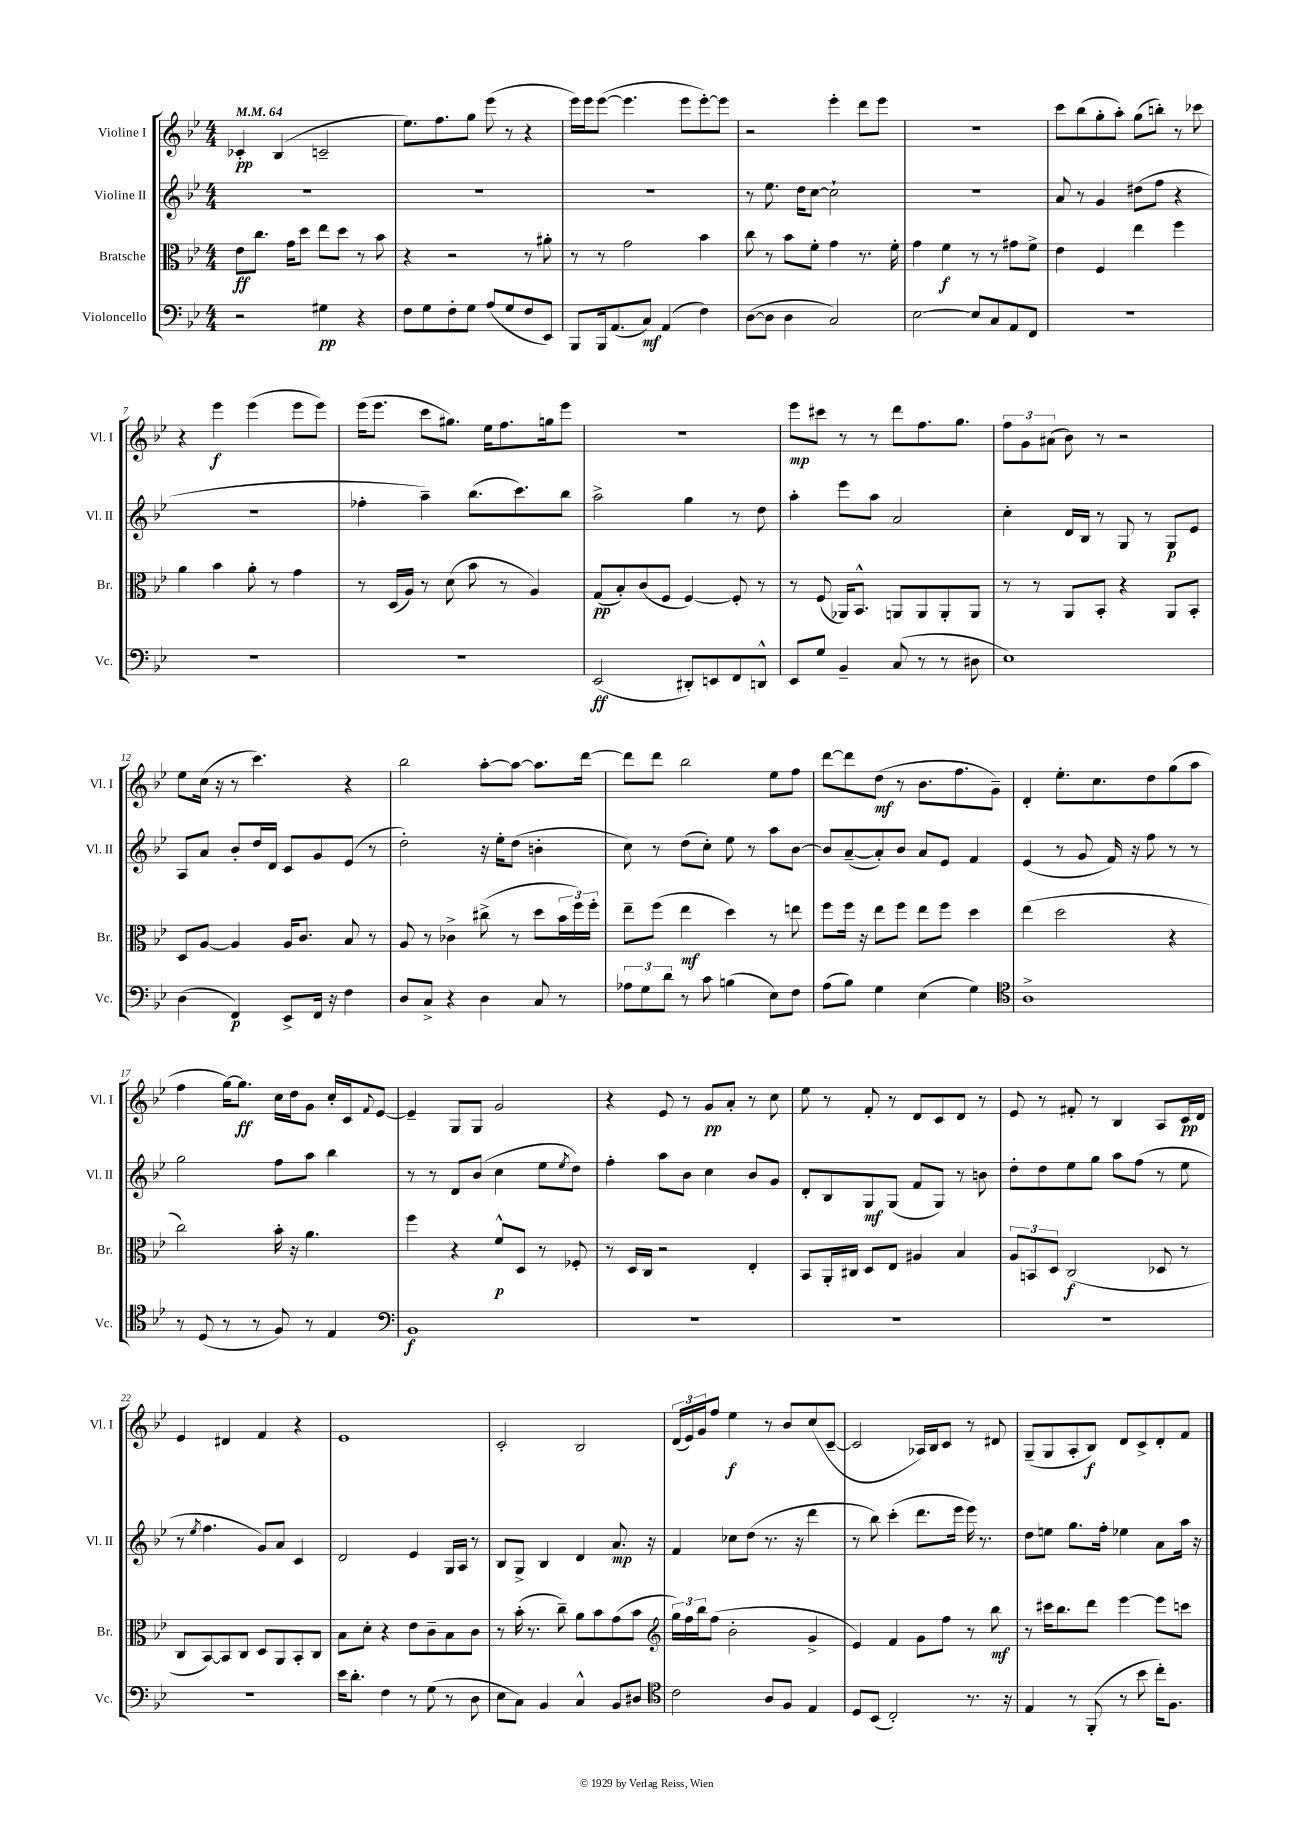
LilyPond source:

<<
\new StaffGroup <<
\new Staff = "s0" \with { instrumentName = "Violine I" shortInstrumentName = "Vl. I" } {
    \clef treble \key bes \major \numericTimeSignature \time 4/4 \tempo 4 = 64
    ces'4-.\pp bes4( c'2-- |
    ees''8.) f''8. g''8 ees'''8( r8 r4 |
    ees'''16) ees'''16 ees'''8~( ees'''4. ees'''8 ees'''8~-.) ees'''8 |
    r2 ees'''4-. d'''8 ees'''8 |
    R1 |
    c'''8 bes''8( g''8-. a''8-.) g''8( b''8-.) r8 ces'''8 |
    r4 ees'''4\f ees'''4( ees'''8 ees'''8) |
    ees'''16( ees'''8. c'''8 gis''8.) ees''16 f''8. g''16 ees'''8 |
    R1 |
    ees'''8\mp cis'''8 r8 r8 d'''8 f''8. g''8. |
    \tuplet 3/2 { f''8 g'8 ais'8( } bes'8) r8 r2 |
    ees''8 c''16( r16 r8 c'''4.) r4 |
    bes''2 a''8~-. a''8~ a''8. d'''16~ |
    d'''8 d'''8 bes''2 ees''8 f''8 |
    d'''8~ d'''8 d''8\mf( r8 bes'8. f''8. g'8--) |
    d'4-. ees''8.-. c''8. d''8 g''8( a''8 |
    f''4 g''16~) g''8.\ff c''16 d''16 g'8 c''16-. c'16 \appoggiatura { f'8 } ees'8~ |
    ees'4-- g8 g8 g'2 |
    r4 ees'8 r8 g'8\pp a'8-. r8 c''8 |
    ees''8 r8 f'8-. r8 d'8 c'8 d'8 r8 |
    ees'8 r8 fis'8-. r8 bes4 a8 c'16\pp d'16 |
    ees'4 dis'4 f'4 r4 |
    ees'1 |
    c'2-. bes2 |
    \tuplet 3/2 { d'16( ees'16) g'16 } f''8 ees''4\f r8 bes'8 c''8( c'8~-- |
    c'2 aes16) bes16 c'8 r8 dis'8 |
    g8--( g8 a8-. bes8\f) d'8 c'8-> d'8-. f'8 \bar "|." |
}
\new Staff = "s1" \with { instrumentName = "Violine II" shortInstrumentName = "Vl. II" } {
    \clef treble \key bes \major \numericTimeSignature \time 4/4
    R1 |
    R1 |
    R1 |
    r8 ees''8. d''16 c''8~ c''2-! |
    R1 |
    a'8 r8 g'4 dis''8( f''8 r4 |
    R1 |
    fes''4-. a''4--) bes''8.( c'''8.) bes''8 |
    a''2-> g''4 r8 d''8 |
    a''4-. ees'''8 a''8 a'2 |
    c''4-. d'16 bes16 r8 g8 r8 g8\p ees'8 |
    a8 a'8 bes'8-. d''16 d'16 c'8 g'8 ees'8( r8 |
    d''2-.) r16 ees''16-. d''8( b'4-. |
    c''8) r8 d''8( c''8-.) ees''8 r8 a''8 bes'8~ |
    bes'8 a'8~--( a'8-.) bes'8 a'8 ees'8 f'4 |
    ees'4( r8 g'8 f'16) r16 f''8 r8 r8 |
    g''2 f''8 a''8 bes''4 |
    r8 r8 d'8 bes'8( c''4 ees''8 \acciaccatura { ees''8 } d''8) |
    f''4-. a''8 bes'8 c''4 bes'8 g'8 |
    d'8-. bes8 g8\mf g8( f'8 g8) r8 b'8 |
    d''8-. d''8 ees''8 g''8 a''8 f''8( r8 ees''8 |
    r8 \acciaccatura { ees''8 } f''4. g'8) a'8 c'4 |
    d'2 ees'4 g16 a16 r8 |
    bes8 g8-> bes4 d'4 a'8.\mp r16 |
    f'4 ces''8 d''8( r8. r16 d'''4 |
    r8 bes''8) c'''4-.( d'''8. ees'''16 ees'''16) r8. |
    d''8 e''8 g''8. f''16-. ees''4 a'8 a''16 r16 \bar "|." |
}
\new Staff = "s2" \with { instrumentName = "Bratsche" shortInstrumentName = "Br." } {
    \clef alto \key bes \major \numericTimeSignature \time 4/4
    ees'8\ff c''8. g'16 d''8 ees''8 d''8 r8 bes'8 |
    r4 r2 r8 ais'8-. |
    r8 r8 g'2 bes'4 |
    c''8 r8 bes'8 f'8-. g'4 r8. f'16-. |
    g'4 f'4\f r8 r8 gis'8 f'8-> |
    ees'4 f4 ees''4 f''4 |
    a'4 bes'4 a'8-. r8 g'4 |
    r8 d16( a16) r8 d'8( bes'8 r8 a4) |
    g8\pp( bes8-.) c'8( f8 f4~) f8-. r8 |
    r8 f8( aes,16) bes,8.-^ a,8 a,8 a,8-. a,8 |
    r8 r8 a,8 bes,8-. r4 a,8 bes,8-. |
    d8 a8~ a4 a16 c'8. bes8 r8 |
    a8 r8 ces'4-> cis''8->( r8 d''8 \tuplet 3/2 { bes'16 f''16) f''16-. } |
    ees''8-- f''8( ees''4\mf d''4) r8 e''8 |
    f''8 f''16 r16 ees''8 f''8 ees''8 f''8 d''4 |
    ees''4( d''2 r4 |
    c''2) bes'16-. r16 a'4. |
    f''4 r4 f'8-^\p d8 r8 fes8-. |
    r8 d16 c16 r2 ees4-. |
    bes,8 a,16-. cis16 d8 ees8 ais4 bes4 |
    \tuplet 3/2 { a8 b,8 d8 } c2\f( des8 r8 |
    c8 bes,8~) bes,8 c8 d8 a,8 bes,8-. c8 |
    bes8 d'8-. r4 ees'8 c'8-- bes8 c'8 |
    r8 bes'16-.( r8. c''8--) a'8 bes'8 g'8( bes'8 |
    \clef treble \tuplet 3/2 { g''16) f''16 bes''16 } f''8( bes'2-. g'4-> |
    ees'4) f'4 g'8 f''8 r8 bes''8\mf |
    r8 cis'''16 bes''8. d'''8 ees'''4~ ees'''8 c'''8 \bar "|." |
}
\new Staff = "s3" \with { instrumentName = "Violoncello" shortInstrumentName = "Vc." } {
    \clef bass \key bes \major \numericTimeSignature \time 4/4
    r2 gis4\pp r4 |
    f8 g8 f8-. g8 a8( g8 f8 ees,8) |
    bes,,8 bes,,16 a,8.( c8\mf) a,4( f4) |
    d8~( d8 d4 c2) |
    ees2~ ees8 c8 a,8 f,8 |
    R1 |
    R1 |
    R1 |
    ees,2\ff( dis,8-.) e,8 f,8 d,8-^ |
    ees,8 g8 bes,4-- c8( r8 r8 dis8 |
    ees1) |
    d4( f,4\p) ees,8-> f,16 r16 f4 |
    d8 c8-> r4 d4 c8 r8 |
    \tuplet 3/2 { aes8 g8 d'8 } r8 c'8 b4( ees8) f8 |
    a8( bes8) g4 ees4( g4) |
    \clef tenor a1-> |
    r8 d8( r8 r8 f8) r8 ees4 |
    \clef bass bes,1\f |
    R1 |
    R1 |
    R1 |
    R1 |
    ees'16 d'8.-. f4 r8 g8( r8 d8 |
    ees8 c8) bes,4 c4-^ bes,8 dis8 |
    \clef tenor c'2 a8 f8 ees4 |
    d8 bes,8( c2-.) r8. r16 |
    ees4 r8 f,8-.( r8 bes'8 c''16-.) f8. \bar "|." |
}
>>
>>
